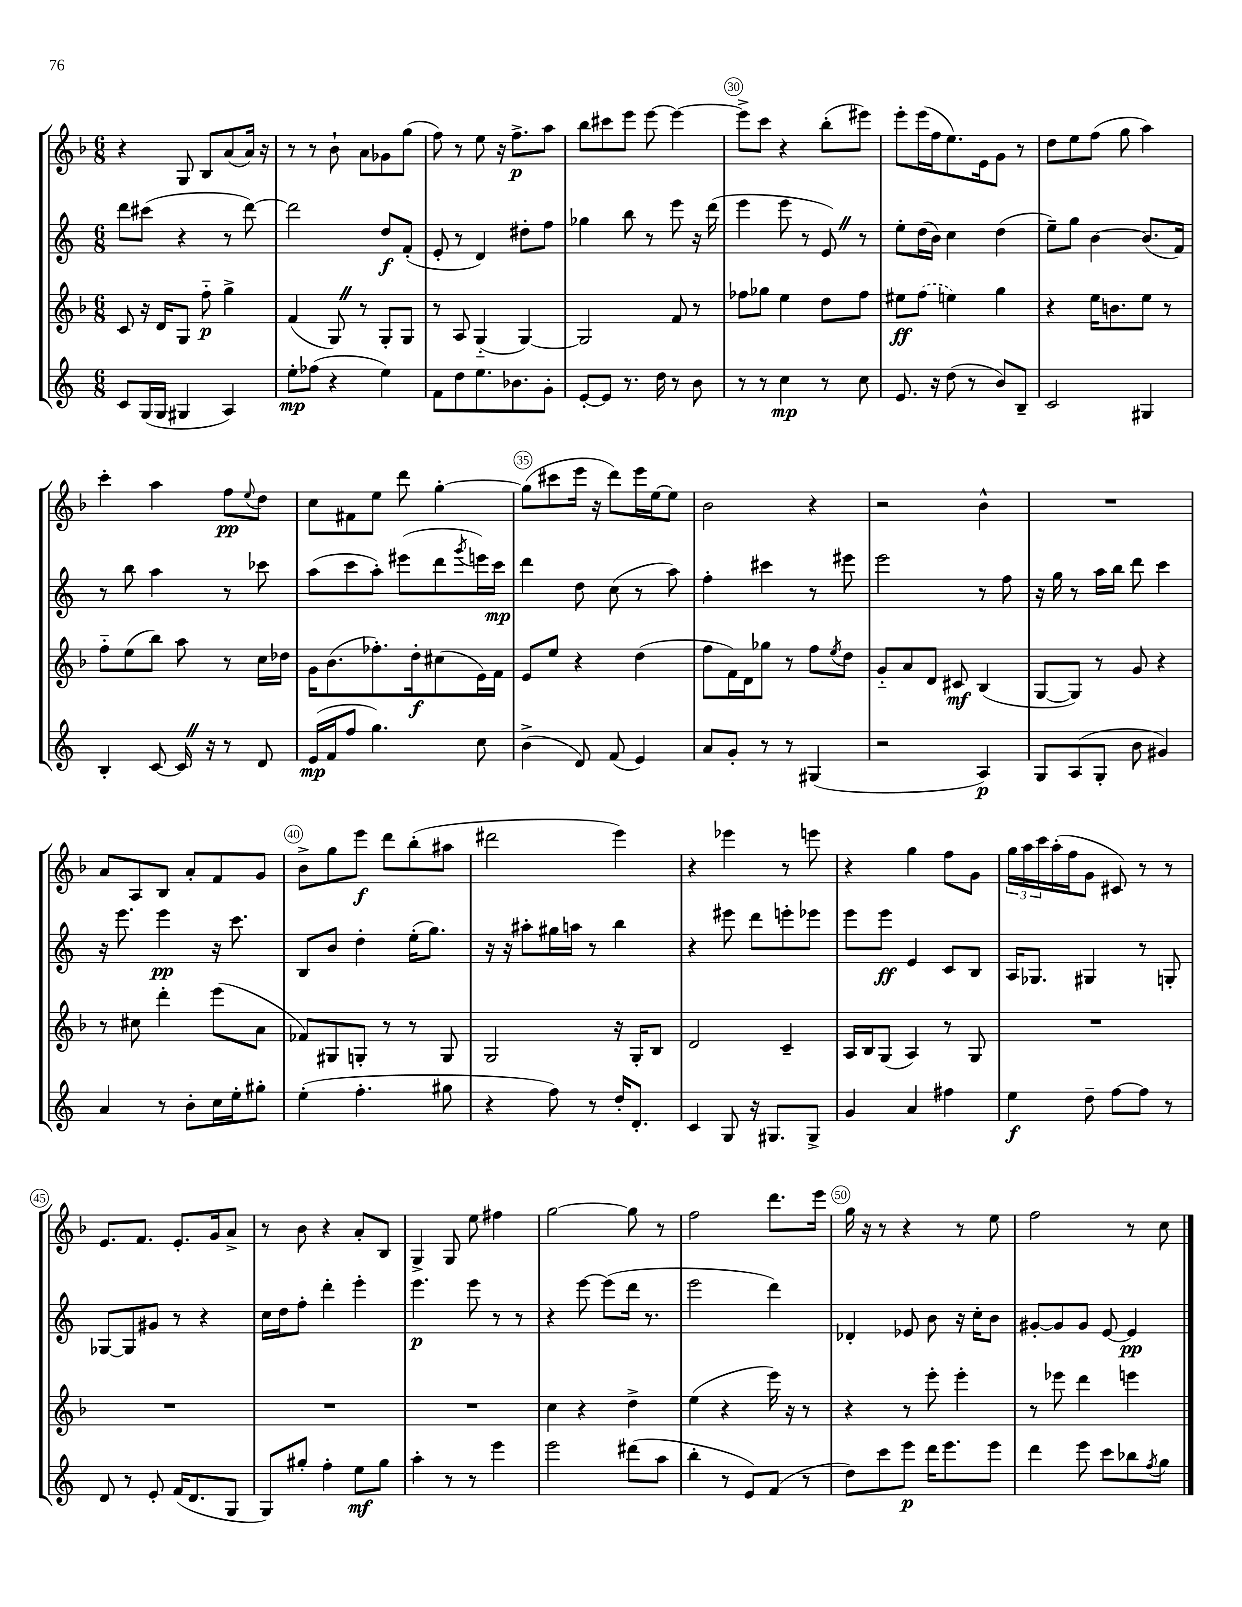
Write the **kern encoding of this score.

**kern	**dynam	**kern	**dynam	**kern	**dynam	**kern	**dynam
*part4	*part4	*part3	*part3	*part2	*part2	*part1	*part1
*staff4	*staff4	*staff3	*staff3	*staff2	*staff2	*staff1	*staff1
*clefG2	*	*clefG2	*	*clefG2	*	*clefG2	*
*k[]	*	*k[b-]	*	*k[]	*	*k[b-]	*
*M6/8	*	*M6/8	*	*M6/8	*	*M6/8	*
=26	=26	=26	=26	=26	=26	=26	=26
8c/L	.	8c/	.	8ddd\L	.	4r	.
(16G/L	.	16r	.	(8ccc#X\J	.	.	.
16G/JJ	.	16d/KL	.	.	.	.	.
4G#X/	.	8G/J	.	4r	.	8G/	.
.	.	8ff\	p	.	.	8B-/L	.
4A/)	.	4gg^\	.	8r	.	(8a/	.
.	.	.	.	[8ddd\)	.	16a/Jk)	.
.	.	.	.	.	.	16r	.
=27	=27	=27	=27	=27	=27	=27	=27
8ee'\L	mp	(4f/	.	2ddd\]	.	8r	.
(8ff-X\J	.	.	.	.	.	8r	.
4r	.	8GZ/)	.	.	.	8b-`\	.
.	.	8r	.	.	.	8a\L	.
4ee\)	.	8G'/L	.	8dd/L	f	8g-X\	.
.	.	8G/J	.	(8f'/J	.	(8gg\J	.
=28	=28	=28	=28	=28	=28	=28	=28
8f\L	.	8r	.	8e'/	.	8ff\)	.
8dd\	.	8A/	.	8r	.	8r	.
8.ee\	.	(4G/	.	4d/)	.	8ee\	.
.	.	.	.	.	.	16r	.
8.b-X\	.	.	.	.	.	8.ff^\L	p
.	.	[4G/)	.	8dd#X'\L	.	.	.
8g'\J	.	.	.	8ff\J	.	8aa\J	.
=29	=29	=29	=29	=29	=29	=29	=29
[8e'/L	.	2G/]	.	4gg-X\	.	8bb-\L	.
8e/J]	.	.	.	.	.	8ccc#X\	.
8.r	.	.	.	8bb\	.	8eee\J	.
.	.	.	.	8r	.	[8eee\	.
16dd\	.	.	.	.	.	.	.
8r	.	8f/	.	8eee\	.	4eee\_	.
8b\	.	8r	.	16r	.	.	.
.	.	.	.	(16ddd\	.	.	.
=30	=30	=30	=30	=30	=30	=30	=30
8r	.	8ff-X\L	.	4eee\	.	8eee^\L]	.
8r	.	8gg-X\J	.	.	.	8ccc\J	.
4cc\	mp	4ee\	.	8eee\	.	4r	.
.	.	.	.	8r	.	.	.
8r	.	8dd\L	.	8eZ/)	.	(8bb-'\L	.
8cc\	.	8ff-\J	.	8r	.	8eee#X\J)	.
=31	=31	=31	=31	=31	=31	=31	=31
8.e/	.	8ee#X\L	ff	8ee'\L	.	8eee'\L	.
.	.	(8ff\J	.	(16dd\L	.	(16eee\L	.
16r	.	.	.	16b\JJ)	.	16ff\J	.
(8dd\	.	4een\)	.	4cc\	.	8.ee\)	.
8r	.	.	.	.	.	.	.
.	.	.	.	.	.	16e\k	.
8b/L)	.	4gg\	.	(4dd\	.	8g\J	.
8B~/J	.	.	.	.	.	8r	.
=32	=32	=32	=32	=32	=32	=32	=32
2c/	.	4r	.	8ee~\L)	.	8dd\L	.
.	.	.	.	8gg\J	.	8ee\	.
.	.	16ee\KL	.	[4b\	.	(8ff\J	.
.	.	8.bn\	.	.	.	.	.
.	.	.	.	.	.	8gg\	.
4G#X/	.	8ee\J	.	(8.b/L]	.	4aa\)	.
.	.	8r	.	.	.	.	.
.	.	.	.	16f/Jk)	.	.	.
!!LO:LB:g=z
=33	=33	=33	=33	=33	=33	=33	=33
4B'/	.	8ff\L	.	8r	.	4ccc'\	.
.	.	(8ee\	.	8bb\	.	.	.
[8c/	.	8bb-\J)	.	4aa\	.	4aa\	.
16cZ/]	.	8aa\	.	.	.	.	.
16r	.	.	.	.	.	.	.
8r	.	8r	.	8r	.	8ff\L	pp
.	.	.	.	.	.	8qqee/	.
8d/	.	16cc\LL	.	8ccc-X\	.	8dd\J	.
.	.	16dd-X\JJ	.	.	.	.	.
=34	=34	=34	=34	=34	=34	=34	=34
(16e/LL	mp	16g\KL	.	(8aa\L	.	8cc\L	.
16f/J	.	(8.b-\	.	.	.	.	.
8ff/J	.	.	.	8ccc\	.	8f#X\	.
4.gg\)	.	8.ff-X'\)	.	8aa'\J)	.	8ee\J	.
.	.	.	.	(8eee#X\L	.	8ddd\	.
.	.	16dd'\k	f	.	.	.	.
.	.	(8cc#X\	.	8ddd\	.	[4gg'\	.
.	.	.	.	8qggg/	.	.	.
8cc\	.	16e\L)	.	16eeen\L)	.	.	.
.	.	16f\JJ	.	16ccc\JJ	mp	.	.
=35	=35	=35	=35	=35	=35	=35	=35
(4b^\	.	8e/L	.	4ddd\	.	(8gg\L]	.
.	.	8ee/J	.	.	.	8ccc#X\	.
8d/)	.	4r	.	8dd\	.	16eee\Jk	.
.	.	.	.	.	.	16r	.
(8f/	.	.	.	(8cc\	.	8ddd\L)	.
4e/)	.	(4dd\	.	8r	.	16eee\L	.
.	.	.	.	.	.	[16ee\J	.
.	.	.	.	8aa\)	.	8ee\J]	.
=36	=36	=36	=36	=36	=36	=36	=36
8a/L	.	8ff\L	.	4ff'\	.	2b-\	.
8g'/J	.	16f\L)	.	.	.	.	.
.	.	16d\J	.	.	.	.	.
8r	.	8gg-X\J	.	4ccc#X\	.	.	.
8r	.	8r	.	.	.	.	.
(4G#X/	.	8ff\L	.	8r	.	4r	.
.	.	8qee/	.	.	.	.	.
.	.	8dd\J	.	8eee#X\	.	.	.
=37	=37	=37	=37	=37	=37	=37	=37
2r	.	8g/L	.	2eee\	.	2r	.
.	.	8a/	.	.	.	.	.
.	.	8d/J	.	.	.	.	.
.	.	8c#X/	mf	.	.	.	.
4A/)	p	(4B-/	.	8r	.	4b-^^\	.
.	.	.	.	8ff\	.	.	.
=38	=38	=38	=38	=38	=38	=38	=38
8G/L	.	[8G/L	.	16r	.	2.r	.
.	.	.	.	16gg\	.	.	.
(8A/	.	8G/J])	.	8r	.	.	.
8G'/J	.	8r	.	16aa\LL	.	.	.
.	.	.	.	16bb\JJ	.	.	.
8b\	.	8g/	.	8ddd\	.	.	.
4g#X/)	.	4r	.	4ccc\	.	.	.
!!LO:LB:g=z
=39	=39	=39	=39	=39	=39	=39	=39
4a/	.	8r	.	16r	.	8a/L	.
.	.	.	.	8.eee\	.	.	.
.	.	8cc#X\	.	.	.	8A/	.
8r	.	4ddd'\	.	4eee\	pp	8B-/J	.
8b'\L	.	.	.	.	.	8a'/L	.
16cc\L	.	(8eee\L	.	16r	.	8f/	.
16ee'\J	.	.	.	8.ccc\	.	.	.
8gg#X'\J	.	8a\J	.	.	.	8g/J	.
=40	=40	=40	=40	=40	=40	=40	=40
(4ee'\	.	8f-X/L)	.	8B/L	.	8b-^\L	.
.	.	8G#X/	.	8b/J	.	8gg\	.
4.ff'\	.	8Gn'/J	.	4dd'\	.	8eee\J	f
.	.	8r	.	.	.	8ddd\L	.
.	.	8r	.	(16ee'\KL	.	(8bb-'\	.
.	.	.	.	8.gg\J)	.	.	.
8gg#X\	.	8G/	.	.	.	8aa#X\J	.
=41	=41	=41	=41	=41	=41	=41	=41
4r	.	2G/	.	16r	.	2ddd#X\	.
.	.	.	.	16r	.	.	.
.	.	.	.	8aa#X'\L	.	.	.
8ff\)	.	.	.	16gg#X\L	.	.	.
.	.	.	.	16aan\JJ	.	.	.
8r	.	.	.	8r	.	.	.
16dd'/KL	.	16r	.	4bb\	.	4eee\)	.
8.d'/J	.	16G'/KL	.	.	.	.	.
.	.	8B-/J	.	.	.	.	.
=42	=42	=42	=42	=42	=42	=42	=42
4c/	.	2d/	.	4r	.	4r	.
8G/	.	.	.	8eee#X\	.	4eee-X\	.
16r	.	.	.	8ddd\L	.	.	.
8.G#X/L	.	.	.	.	.	.	.
.	.	4c~/	.	8eeen'\	.	8r	.
8G#^/J	.	.	.	8eee-X\J	.	8eeen\	.
=43	=43	=43	=43	=43	=43	=43	=43
4g/	.	16A/LL	.	8eee\L	.	4r	.
.	.	16B-/J	.	.	.	.	.
.	.	(8G/J	.	8eee\J	ff	.	.
4a/	.	4A/)	.	4e/	.	4gg\	.
4ff#X\	.	8r	.	8c/L	.	8ff\L	.
.	.	8G/	.	8B/J	.	8g\J	.
=44	=44	=44	=44	=44	=44	=44	=44
4ee\	f	2.r	.	16A/KL	.	24gg\LL	.
.	.	.	.	.	.	24aa\	.
.	.	.	.	8.G-X/J	.	.	.
.	.	.	.	.	.	24ccc\	.
.	.	.	.	.	.	(16aa'\	.
.	.	.	.	.	.	16ff\J	.
8dd~\	.	.	.	4G#X/	.	8g\J	.
[8ff\L	.	.	.	.	.	8c#X/)	.
8ff\J]	.	.	.	8r	.	8r	.
8r	.	.	.	8Gn'/	.	8r	.
!!LO:LB:g=z
=45	=45	=45	=45	=45	=45	=45	=45
8d/	.	2.r	.	[8G-X/L	.	8.e/L	.
8r	.	.	.	8G-/]	.	.	.
.	.	.	.	.	.	8.f/J	.
8e'/	.	.	.	8g#X/J	.	.	.
(16f/KL	.	.	.	8r	.	8.e'/L	.
8.d/	.	.	.	.	.	.	.
.	.	.	.	4r	.	.	.
.	.	.	.	.	.	16g/k	.
8G/J	.	.	.	.	.	8a^/J	.
=46	=46	=46	=46	=46	=46	=46	=46
8G/L)	.	2.r	.	16cc\LL	.	8r	.
.	.	.	.	16dd\J	.	.	.
8gg#X'/J	.	.	.	8ff'\J	.	8b-\	.
4ff'\	.	.	.	4ddd'\	.	4r	.
8ee\L	mf	.	.	4eee'\	.	8a'/L	.
8gg#\J	.	.	.	.	.	8B-/J	.
=47	=47	=47	=47	=47	=47	=47	=47
4aa'\	.	2.r	.	4.eee\	p	4G^/	.
8r	.	.	.	.	.	8G/	.
8r	.	.	.	8eee\	.	8ee\	.
4eee\	.	.	.	8r	.	4ff#X\	.
.	.	.	.	8r	.	.	.
=48	=48	=48	=48	=48	=48	=48	=48
2eee\	.	4cc\	.	4r	.	[2gg\	.
.	.	4r	.	[8eee\	.	.	.
.	.	.	.	(8eee\L]	.	.	.
(8ddd#X\L	.	4dd^\	.	16ddd\Jk	.	8gg\]	.
.	.	.	.	8.r	.	.	.
8aa\J	.	.	.	.	.	8r	.
=49	=49	=49	=49	=49	=49	=49	=49
4bb'\	.	(4ee\	.	2eee\	.	2ff\	.
8r	.	4r	.	.	.	.	.
8e/L)	.	.	.	.	.	.	.
(8f/J	.	16eee\)	.	4ddd\)	.	8.ddd\L	.
.	.	16r	.	.	.	.	.
8r	.	8r	.	.	.	.	.
.	.	.	.	.	.	16eee\Jk	.
=50	=50	=50	=50	=50	=50	=50	=50
8dd\L)	.	4r	.	4d-X'/	.	16gg\	.
.	.	.	.	.	.	16r	.
8ccc\	.	.	.	.	.	8r	.
8eee\J	p	8r	.	8e-X/	.	4r	.
16ddd\KL	.	8eee'\	.	8b\	.	.	.
8.eee\	.	.	.	.	.	.	.
.	.	4eee'\	.	16r	.	8r	.
.	.	.	.	16cc'\KL	.	.	.
8eee\J	.	.	.	8b\J	.	8ee\	.
=51	=51	=51	=51	=51	=51	=51	=51
4ddd\	.	8r	.	[8g#X'/L	.	2ff\	.
.	.	8eee-X\	.	8g#/]	.	.	.
8eee\	.	4ddd\	.	8g#/J	.	.	.
8ccc\L	.	.	.	[8e/	.	.	.
8bb-X\	.	4eeen\	.	4e/]	pp	8r	.
8qff/	.	.	.	.	.	.	.
8gg\J	.	.	.	.	.	8cc\	.
==	==	==	==	==	==	==	==
*-	*-	*-	*-	*-	*-	*-	*-
